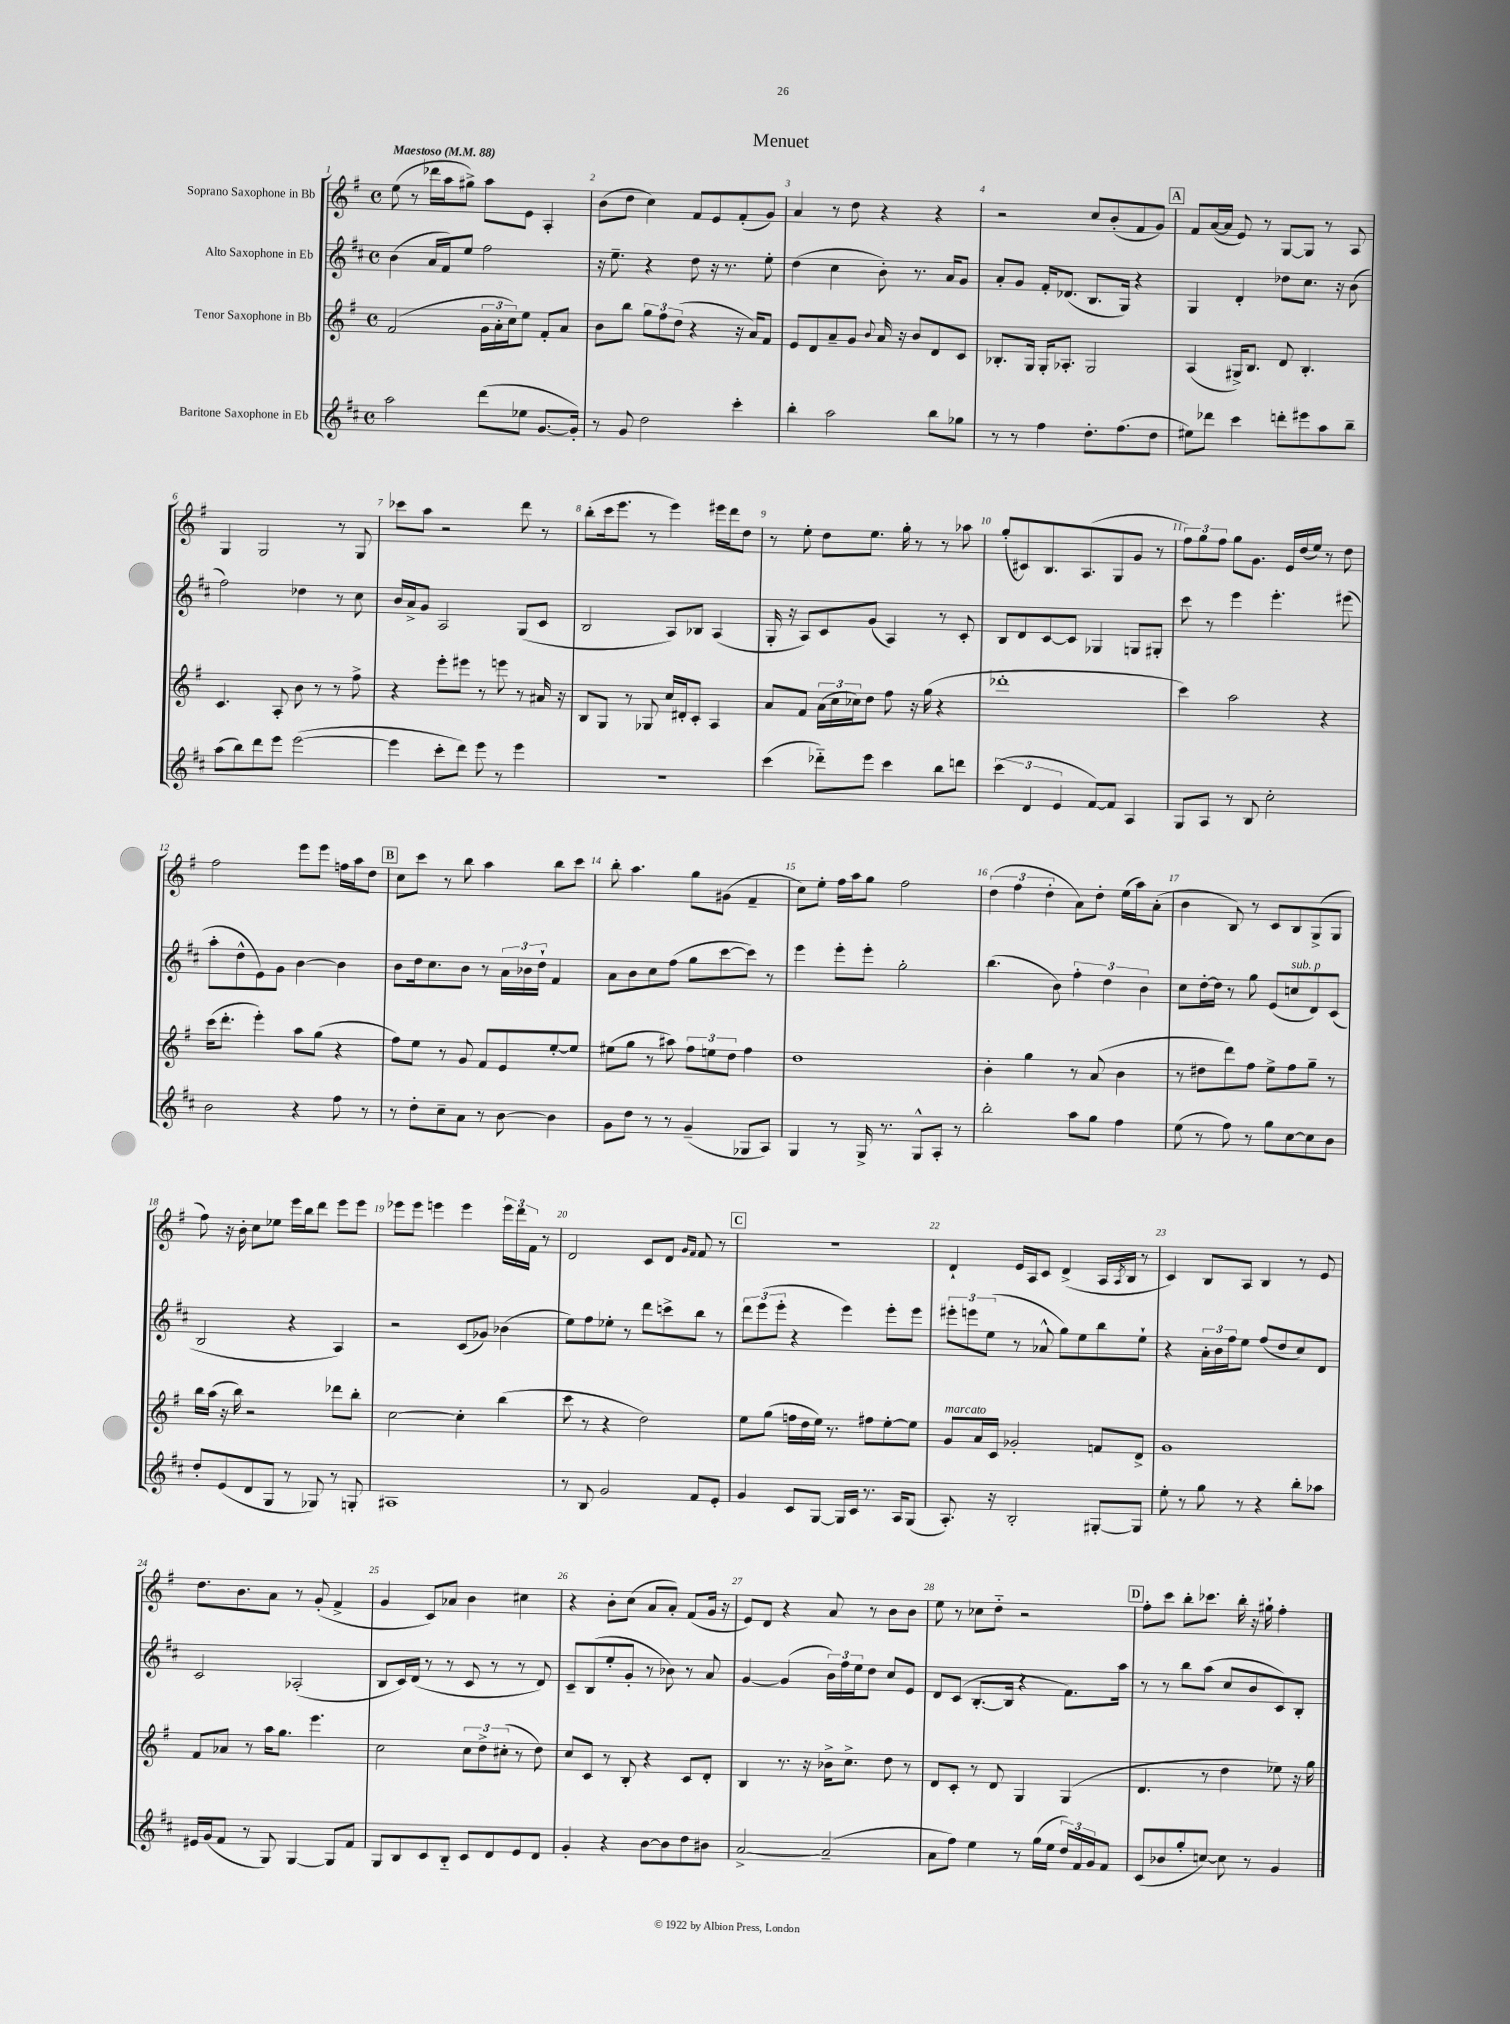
\header { title = "Menuet" }
<<
\new StaffGroup <<
\new Staff = "s0" \with { instrumentName = "Soprano Saxophone in Bb" } {
    \clef treble \key g \major \defaultTimeSignature \time 4/4 \tempo "Maestoso" 4 = 88
    e''8( r8 des'''16 a''16 gis''8->) a''8 e'8 a4-. |
    b'8( d''8 c''4) fis'8 e'8 fis'8-.( g'8) |
    a'4 r8 d''8 r4 r4 |
    r2 c''8 b'8-.( fis'8 g'8) |
    \mark \markup { \box "A" } fis'8 a'16~( a'16 e'8) r8 g8~ g8 r8 a8 |
    g4 g2 r8 g8 |
    ces'''8 a''8 r2 d'''8 r8 |
    b''8-.( c'''16 e'''8. r8 e'''4) eis'''16 d'''16 d''8 |
    r8 e''8-. d''8 e''8. g''16-. r8 r8 aes''8 |
    g''8-.( cis'8) b8. a8.( g8 g'8 r8 |
    \tuplet 3/2 { fis''8) g''8 fis''8 } g''8 g'8. e'16 d''16( e''16) r8 d''8 |
    fis''2 e'''8 e'''8 f''16 a''16 d''8 |
    \mark \markup { \box "B" } c''8 c'''8 r8 b''8 a''4 b''8 c'''8 |
    b''8-. a''4. g''8 gis'8( fis'4-- |
    c''8) e''8-. fis''16 a''16 g''8 fis''2 |
    \tuplet 3/2 { d''4( fis''4 d''4-. } a'8) d''8-. e''16( a''16) a'8-.( |
    b'4 b8) r8 c'8 b8 g8->( g8 |
    fis''8) r16 b'16-. c''8 ees''8 e'''16 b''16 d'''8 e'''8 e'''8 |
    ees'''8 ees'''8 e'''4 e'''4 \tuplet 3/2 { e'''16 d'''16 fis'16 } r8 |
    d'2 c'8 d'8 \grace { g'16 fis'16 } fis'8 r8 |
    \mark \markup { \box "C" } R1 |
    d'4-! e'16 a16 c'8 d'4->( a16 \acciaccatura { a8 } b16 r8 |
    c'4) b8 a8 b4 r8 e'8 |
    d''8. b'8. a'8 r8 g'8-.( fis'4-> |
    g'4 c'8) aes'8 b'4 cis''4 |
    r4 b'8-. c''8( a'8 a'8-.) fis'8( g'16 r16 |
    e'8) d'8 r4 a'8 r8 b'8 b'8 |
    e''8 r8 ces''8 d''8-_ r2 |
    \mark \markup { \box "D" } fis''8-. c'''8 b''8-. ces'''8. b''16-. r16 gis''16-! fis''4-. \bar "|." |
}
\new Staff = "s1" \with { instrumentName = "Alto Saxophone in Eb" } {
    \clef treble \key d \major \defaultTimeSignature \time 4/4
    b'4( a'16 fis'16) e''8 fis''2 |
    r16 e''8.-- r4 d''8 r16 r8. e''8-. |
    d''4( cis''4 b'8-.) r8. a'16 g'8 |
    a'8-. g'8 fis'16-. des'8.( b8. g16) r4 |
    \mark \markup { \box "A" } g4 d'4-. des''8 cis''8. r16 b'8( |
    fis''2) des''4 r8 cis''8 |
    b'16 a'16-> g'8 a2 g8( cis'8 |
    b2 a8) bes8 a4( |
    g16-. r16 a8) cis'8 g'8( a4) r8 cis'8-. |
    b8 d'8 cis'8~ cis'8 ges4 g8 gis8-. |
    cis'''8 r8 e'''4 e'''4.-. eis'''8( |
    a''8-. d''8-^ e'8) g'8 b'4~ b'4 |
    \mark \markup { \box "B" } b'8 d''16 cis''8. b'8 r8 \tuplet 3/2 { a'16 bes'16 d''16-! } fis'4 |
    a'8 b'8 cis''8 fis''8( g''8 cis'''8~ cis'''8) r8 |
    e'''4 e'''8-. e'''8-. g''2-. |
    b''4.( b'8) \tuplet 3/2 { fis''4-. d''4 b'4 } |
    cis''8 d''16~-. d''16 r8 g''8 e'8( c''8^\markup { \italic "sub. p" } d'8) cis'8( |
    b2 r4 a4) |
    r2 cis'8( ges'8) bes'4( |
    e''8) fis''8 ees''8-. r8 d'''8 c'''8-> b''8 r8 |
    \mark \markup { \box "C" } \tuplet 3/2 { d'''8 e'''8( e'''8-. } r4 e'''4) e'''8-. e'''8 |
    \tuplet 3/2 { eis'''8-. e'''8 e''8( } r8 aes'8-^ g''8) e''8 b''8 e''8-! |
    r4 \tuplet 3/2 { a'16-. b'16 fis''16 } e''8 fis''8( d''8 cis''8) d'8 |
    cis'2 aes2-.( |
    b8 cis'16) d'16( r8 r8 cis'8 r8 r8 d'8) |
    cis'8-- b8( e''8-. g'8-. r8 bes'8) r8 a'8 |
    g'4~ g'4( \tuplet 3/2 { b'16) fis''16 e''16 } d''8 cis''8 e'8 |
    d'8 cis'8( b8.~-. b16 r4 fis'8.) a''16 |
    \mark \markup { \box "D" } r8 r8 b''8 a''8( cis''8 b'8 cis'8) b8-. \bar "|." |
}
\new Staff = "s2" \with { instrumentName = "Tenor Saxophone in Bb" } {
    \clef treble \key g \major \defaultTimeSignature \time 4/4
    fis'2( \tuplet 3/2 { g'16 a'16-. c''16) } e''8 fis'8-. a'8 |
    b'8 b''8 \tuplet 3/2 { g''8 fis''8 d''8( } r4 r16 a'16) fis'8 |
    e'8 d'8 a'8-- g'8 \appoggiatura { b'8 } a'16 r16 b'8 d'8 c'8 |
    bes8.-. g16 g16-. aes8.-. g2 |
    \mark \markup { \box "A" } a4( gis16->) b8. d'8 b4.-. |
    c'4. a8-. b'8 r8 r8 fis''8-> |
    r4 e'''8-. eis'''8 r8 e'''8 r8 ais'16 r16 |
    b8 g8 r8 ges8 c''16 dis'16-. c'8-. a4 |
    a'8 fis'8 \tuplet 3/2 { a'16( c''16 ces''16) } d''8 fis''8 r16 g''16( r4 |
    des'''1-. |
    c'''4) a''2 r4 |
    c'''16( d'''8.-. e'''4-.) a''8 g''8( r4 |
    \mark \markup { \box "B" } fis''8) e''8 r8 g'8 fis'8 e'8 e''8~-. e''8 |
    eis''8( g''8 r8 ais''8) \tuplet 3/2 { fis''8 e''8 d''8 } fis''4 |
    d''1 |
    b'4-. g''4 r8 a'8( b'4 |
    r8 dis''8 d'''8) fis''8 e''8-> fis''8 g''8-- r8 |
    b''16 a''16( r16 b''16) r2 des'''8 b''8-. |
    c''2~ c''4-. b''4( |
    c'''8 r8 r4 d''2) |
    \mark \markup { \box "C" } e''8 g''8( f''16 d''16 e''16) r8. fis''8 e''8~-. e''8 |
    g'8^\markup { \italic "marcato" } a'16 c'16 ges'2-. f'8 d'8-> |
    g'1 |
    fis'8 aes'8 r8 a''16 g''8. e'''4. |
    c''2 \tuplet 3/2 { c''8 d''8-> cis''8-.( } r8 d''8) |
    c''8 c'8 r8 b8-. r4 c'8 d'8-. |
    b4 r8. r16 bes'16-> c''8.-> d''8 r8 |
    d'8 c'8-. r8 d'8 g4 g4( |
    \mark \markup { \box "D" } d'4. r8 d''4 ees''8) r16 g''16 \bar "|." |
}
\new Staff = "s3" \with { instrumentName = "Baritone Saxophone in Eb" } {
    \clef treble \key d \major \defaultTimeSignature \time 4/4
    a''2 d'''8( ees''8 g'8.~ g'16-.) |
    r8 g'8 d''2 cis'''4-. |
    b''4-. a''2 b''8 ges''8 |
    r8 r8 fis''4 d''8.-. fis''8.( d''8 |
    \mark \markup { \box "A" } eis''8) des'''8 cis'''4 d'''8-. eis'''8 a''8 b''8-- |
    a''8( b''8) d'''8 e'''8 e'''2~( |
    e'''4 cis'''8-. d'''8) e'''8 r8 e'''4 |
    R1 |
    cis'''4( des'''8-_) e'''8 cis'''4 b''8 d'''8 |
    \tuplet 3/2 { cis'''4( d'4 e'4 } fis'8~) fis'8 a4 |
    g8 a8 r8 b8 cis''2-. |
    b'2 r4 fis''8 r8 |
    \mark \markup { \box "B" } r8 d''8-. cis''8-- a'8 r8 b'8~ b'4 |
    g'8 d''8 r8 r8 g'4--( ges8 a8) |
    g4 r8 g16-> r8. g8-^ a8-. r8 |
    b''2-. a''8 g''8 fis''4 |
    e''8( r8 fis''8) r8 g''8 cis''8~ cis''8 b'8 |
    d''8-. e'8( d'8 g8 r8 ges8) r8 g8-. |
    ais1 |
    r8 b8 g'2 fis'8 e'8-. |
    \mark \markup { \box "C" } g'4 cis'8 g8~ g16 cis'16 r8. a16 g8( |
    a8.-.) r16 b2-. gis8~-. gis8 |
    e''8-. r8 g''8 r8 r4 b''8-. aes''8 |
    eis'16 g'16( fis'8 r8 g8) g4~ g8 fis'8 |
    g8 b8 cis'8 b8-_ cis'8 d'8 e'8 d'8 |
    g'4-. r4 b'8~ b'8 d''8 bis'8 |
    a'2~-> a'2--( |
    a'8 fis''8) e''4 r8 g''16( e''16 \tuplet 3/2 { d''16) fis'16 g'16 } fis'8 |
    \mark \markup { \box "D" } cis'8( bes'8 g''8-. c''8~) c''8 r8 g'4 \bar "|." |
}
>>
>>
\layout { \context { \Score \override BarNumber.break-visibility = ##(#f #t #t) barNumberVisibility = #all-bar-numbers-visible } }
